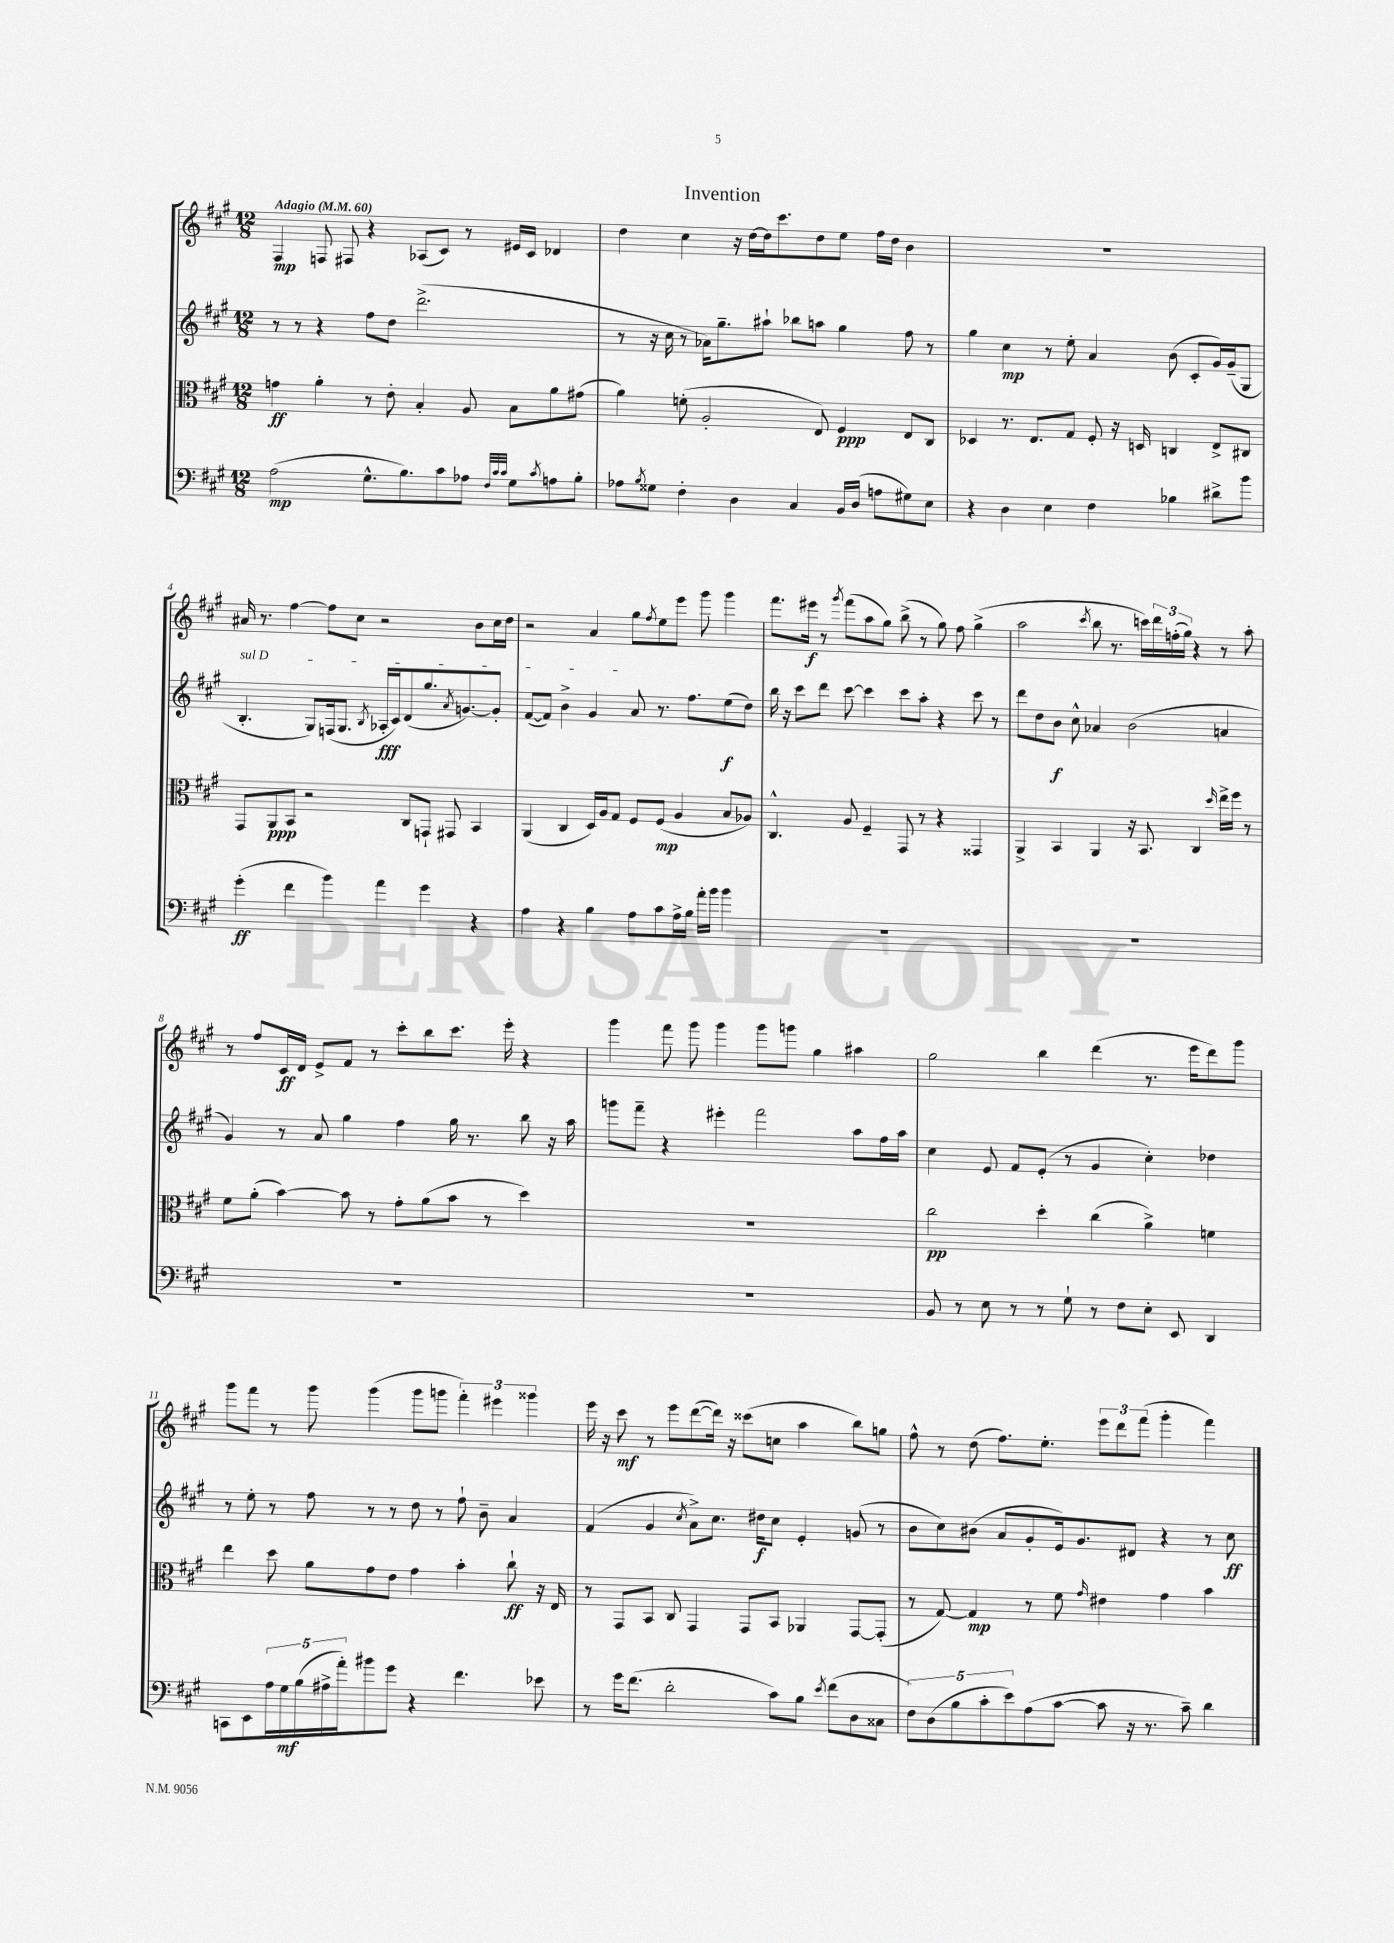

**kern	**dynam	**kern	**dynam	**kern	**dynam	**kern	**dynam
*part4	*part4	*part3	*part3	*part2	*part2	*part1	*part1
*staff4	*staff4	*staff3	*staff3	*staff2	*staff2	*staff1	*staff1
*clefF4	*	*clefC3	*	*clefG2	*	*clefG2	*
*k[f#c#g#]	*	*k[f#c#g#]	*	*k[f#c#g#]	*	*k[f#c#g#]	*
*M12/8	*	*M12/8	*	*M12/8	*	*M12/8	*
*MM60	*	*MM60	*	*MM60	*	*MM60	*
=1	=1	=1	=1	=1	=1	=1	=1
!	!	!	!	!	!	!LO:TX:a:B:t=Adagio	!
(2A\	mp	4gn\	ff	8r	.	4F#/	mp
.	.	.	.	8r	.	.	.
.	.	4a'\	.	4r	.	8Fn/	.
.	.	.	.	.	.	8F#X/	.
8.G#^^\L	.	8r	.	8ff#\L	.	4r	.
.	.	8e'\	.	8dd\J	.	.	.
8.B\)	.	.	.	.	.	.	.
.	.	4B'/	.	(2.ddd^\	.	(8A-X/L	.
8c#\	.	.	.	.	.	8c#/J)	.
8A-X\J	.	8A/	.	.	.	8r	.
32qqF#/LLL	.	.	.	.	.	.	.
32qqc#/	.	.	.	.	.	.	.
32qqc#/JJJ	.	.	.	.	.	.	.
8G#\L	.	8B\L	.	.	.	16e#X/LL	.
.	.	.	.	.	.	16c#/JJ	.
8qc#/	.	.	.	.	.	.	.
8An\	.	8a\	.	.	.	4d-X/	.
8B'\J	.	(8g#X\J	.	.	.	.	.
=2	=2	=2	=2	=2	=2	=2	=2
8A-X\L	.	4a\)	.	8r	.	4dd\	.
8qB/	.	.	.	.	.	.	.
8G##X\J	.	.	.	16r	.	.	.
.	.	.	.	16cc#\	.	.	.
4F#'\	.	(8fn'\	.	8r	.	4cc#\	.
.	.	2A'/	.	16a-X\KL)	.	.	.
.	.	.	.	8.gg#~\	.	.	.
4D\	.	.	.	.	.	16r	.
.	.	.	.	.	.	[16dd\LL	.
.	.	.	.	8aa#X`\J	.	16dd\J]	.
.	.	.	.	.	.	8.ccc#\	.
4C#/	.	.	.	8bb-X\L	.	.	.
.	.	8E/)	.	8aan\J	.	8dd\	.
16BB/LL	.	4F#/	ppp	4gg#\	.	8ee\J	.
(16D/JJ	.	.	.	.	.	.	.
8An\L	.	.	.	.	.	16ff#\LL	.
.	.	.	.	.	.	16dd\JJ	.
8G#X\)	.	8E/L	.	8ff#\	.	4b\	.
8E\J	.	8C#/J	.	8r	.	.	.
=3	=3	=3	=3	=3	=3	=3	=3
4r	.	4D-X/	.	4gg#\	.	1.r	.
4D\	.	8.r	.	4cc#\	mp	.	.
.	.	8.E/L	.	.	.	.	.
4E\	.	.	.	8r	.	.	.
.	.	8G#/J	.	8ee'\	.	.	.
4F#\	.	8F#'/	.	4a/	.	.	.
.	.	16r	.	.	.	.	.
.	.	16Dn/	.	.	.	.	.
4B-X\	.	4Cn/	.	(8b\	.	.	.
.	.	.	.	8c#'/L	.	.	.
8d#X^\L	.	8E^/L	.	16g#/L)	.	.	.
.	.	.	.	(16g#~/J	.	.	.
8b\J	.	8C#X/J	.	8G#/J	.	.	.
!!LO:LB:g=z
=4	=4	=4	=4	=4	=4	=4	=4
!	!	!	!	!LO:TX:a:i:t=sul D	!	!	!
(4g#'\	ff	8GG#/L	.	4.B'/	.	16a#X/	.
.	.	.	.	.	.	8.r	.
.	.	8AA/	ppp	.	.	.	.
4f#\	.	8BB/J	.	.	.	[4ff#\	.
.	.	2r	.	8G#/L)	.	.	.
4b\)	.	.	.	(16Fn/k	.	8ff#\L]	.
.	.	.	.	8.G#/J	.	.	.
.	.	.	.	.	.	8cc#\J	.
.	.	.	.	8qB/	.	.	.
4a\	.	.	.	16A-X'/LL	fff	2r	.
.	.	.	.	16c#/J)	.	.	.
.	.	8C#/L	.	(8d/	.	.	.
4g#\	.	8GGn`/J	.	8.gg#/	.	.	.
.	.	8GG#X/	.	.	.	.	.
.	.	.	.	8qa/	.	.	.
.	.	.	.	[8.gn/)	.	.	.
4r	.	4BB/	.	.	.	8b\L	.
.	.	.	.	8g'/J]	.	16cc#\L	.
.	.	.	.	.	.	16dd\JJ	.
=5	=5	=5	=5	=5	=5	=5	=5
4A\	.	(4AA/	.	([8f#/L	.	2r	.
.	.	.	.	8f#/J])	.	.	.
4r	.	4C#/	.	4b^\	.	.	.
4B\	.	16D/LL)	.	4g#/	.	4a/	.
.	.	16A/J	.	.	.	.	.
.	.	8G#/J	.	.	.	.	.
8A\L	.	8F#/L	.	8a/	.	8gg#\L	.
.	.	.	.	.	.	8qff#/	.
8c#\	.	(8F#/J	mp	8.r	.	8ee\	.
16A^\L	.	4A/	.	.	.	8eee\J	.
16B\JJ	.	.	.	8.ff#\L	.	.	.
16a'\LL	.	.	.	.	.	8ggg#\	.
16b\JJ	.	.	.	.	.	.	.
4b\	.	8B/L	.	(8ee\	f	4ggg#\	.
.	.	8A-X/J)	.	8dd\J)	.	.	.
=6	=6	=6	=6	=6	=6	=6	=6
1.r	.	4.C#^^/	.	16bb\	.	8.fff#\L	.
.	.	.	.	16r	.	.	.
.	.	.	.	8ccc#\L	.	.	.
.	.	.	.	.	.	16eee#X\Jk	f
.	.	.	.	8ddd\J	.	8r	.
.	.	.	.	.	.	8qggg#/	.
.	.	8A/	.	[8ccc#\	.	(8fff#\L	.
.	.	4F#~/	.	4ccc#\]	.	8aa\	.
.	.	.	.	.	.	8gg#\J)	.
.	.	8GG#/	.	8ccc#\L	.	(8bb^\	.
.	.	8r	.	8aa'\J	.	8r	.
.	.	4r	.	4r	.	8gg#\)	.
.	.	.	.	.	.	8ff#\	.
.	.	4GG##X/	.	8ccc#\	.	(4gg#^\	.
.	.	.	.	8r	.	.	.
=7	=7	=7	=7	=7	=7	=7	=7
1.r	.	4AA^/	.	8ddd\L	.	2aa\	.
.	.	.	.	8dd\	.	.	.
.	.	4BB/	.	8b\J	f	.	.
.	.	.	.	8cc#^^\	.	.	.
.	.	.	.	.	.	8qccc#/	.
.	.	4AA/	.	4a-X/	.	8bb\	.
.	.	.	.	.	.	8.r	.
.	.	16r	.	(2b\	.	.	.
.	.	8.BB/	.	.	.	16cccn\LL)	.
.	.	.	.	.	.	24ddd\	.
.	.	.	.	.	.	(24ffn'\	.
.	.	.	.	.	.	24gg#\JJ)	.
.	.	4C#/	.	.	.	4r	.
.	.	16qqdd/	.	.	.	.	.
.	.	16ee^\LL	.	4an/	.	8r	.
.	.	16ff#\JJ	.	.	.	.	.
.	.	8r	.	.	.	8aa'\	.
!!LO:LB:g=z
=8	=8	=8	=8	=8	=8	=8	=8
1.r	.	8f#\L	.	4g#/)	.	8r	.
.	.	(8a'\J	.	.	.	8ff#/L	.
.	.	[4b\)	.	8r	.	16c#/L	ff
.	.	.	.	.	.	16d/JJ	.
.	.	.	.	8a/	.	8e^/L	.
.	.	8b\]	.	4gg#\	.	8f#/J	.
.	.	8r	.	.	.	8r	.
.	.	8g#'\L	.	4ff#\	.	8ccc#'\L	.
.	.	(8a\	.	.	.	8bb\	.
.	.	8b\J	.	16gg#\	.	8.ccc#\J	.
.	.	.	.	8.r	.	.	.
.	.	8r	.	.	.	.	.
.	.	.	.	.	.	16eee'\	.
.	.	4dd\)	.	8bb\	.	4r	.
.	.	.	.	16r	.	.	.
.	.	.	.	16aa\	.	.	.
=9	=9	=9	=9	=9	=9	=9	=9
1.r	.	1.r	.	8gggn\L	.	4ggg#\	.
.	.	.	.	8fff#~\J	.	.	.
.	.	.	.	4r	.	8fff#\	.
.	.	.	.	.	.	8ggg#\	.
.	.	.	.	4eee#X'\	.	4ggg#\	.
.	.	.	.	2fff#\	.	8ggg#\L	.
.	.	.	.	.	.	8gggn\J	.
.	.	.	.	.	.	4gg#\	.
.	.	.	.	8aa\L	.	4aa#X\	.
.	.	.	.	16ff#\L	.	.	.
.	.	.	.	16aa\JJ	.	.	.
=10	=10	=10	=10	=10	=10	=10	=10
8BB/	.	2cc#\	pp	4cc#\	.	2gg#\	.
8r	.	.	.	.	.	.	.
8E\	.	.	.	8e/	.	.	.
8r	.	.	.	8f#/L	.	.	.
8r	.	4dd'\	.	(8e'/J	.	4bb\	.
8G#`\	.	.	.	8r	.	.	.
8r	.	(4cc#\	.	4g#/	.	(4ddd\	.
8F#\L	.	.	.	.	.	.	.
8E'\J	.	4a^\)	.	4cc#'\)	.	8.r	.
8EE/	.	.	.	.	.	.	.
.	.	.	.	.	.	16eee\KL	.
4DD/	.	4fn\	.	4dd-X\	.	8ddd\)	.
.	.	.	.	.	.	8ggg#\J	.
!!LO:LB:g=z
=11	=11	=11	=11	=11	=11	=11	=11
8CCn\L	.	4ee\	.	8r	.	8ggg#\L	.
8EE\	.	.	.	8ee'\	.	8fff#\J	.
20A\L	.	8dd\	.	8r	.	8r	.
20G#\	mf	.	.	.	.	.	.
(20B\	.	.	.	.	.	.	.
.	.	8a\L	.	8ff#\	.	8ggg#\	.
20A#X^\	.	.	.	.	.	.	.
20a'\J)	.	.	.	.	.	.	.
8b#X\	.	8g#\	.	8r	.	(4ggg#\	.
8g#\J	.	8e\J	.	8r	.	.	.
4r	.	4g#\	.	8dd\	.	8ggg#\L	.
.	.	.	.	8r	.	8gggn\J	.
4.f#\	.	4b'\	.	8ff#`\	.	6fff#'\)	.
.	.	.	.	8b~\	.	.	.
.	.	.	.	.	.	6eee#X\	.
.	.	8cc#`\	ff	4a/	.	.	.
.	.	.	.	.	.	6ggg##X\	.
8e-X\	.	16r	.	.	.	.	.
.	.	16E/	.	.	.	.	.
=12	=12	=12	=12	=12	=12	=12	=12
8r	.	8r	.	(4f#/	.	16eee\	.
.	.	.	.	.	.	16r	.
16g#\KL	.	8GG#/L	.	.	.	8ccc#\	mf
(8.f#\J	.	.	.	.	.	.	.
.	.	8BB/J	.	4g#/	.	8r	.
2d'\	.	8C#/	.	.	.	8eee\L	.
.	.	.	.	8qcc#/	.	.	.
.	.	4GG#/	.	8a^\L)	.	([8ddd\	.
.	.	.	.	8.cc#\J	.	16ddd\Jk])	.
.	.	.	.	.	.	16r	.
.	.	8GG#/L	.	.	.	(8ccc##X\L	.
.	.	.	.	16dd#X\KL	f	.	.
8c#\L)	.	8BB/J	.	8cc#\J	.	8ccn\J	.
8B\J	.	4AA-X/	.	4e'/	.	4aa\	.
8qe/	.	.	.	.	.	.	.
(8f#\L	.	.	.	.	.	.	.
8D\	.	[8GG#/L	.	(8gn/	.	8bb\L)	.
8C##X\J	.	(8GG#'/J]	.	8r	.	8ggn\J	.
=13	=13	=13	=13	=13	=13	=13	=13
10F#\L)	.	8r	.	8b\L	.	8ff#^^\	.
(10D\	.	.	.	.	.	.	.
.	.	[8G#/)	.	8cc#\)	.	8r	.
10B\	.	.	.	.	.	.	.
.	.	4G#/]	mp	(8b#X\J	.	(8dd\	.
10c#'\	.	.	.	.	.	.	.
.	.	.	.	8a/L	.	8.ff#\L)	.
10e\)	.	.	.	.	.	.	.
(8A\	.	8r	.	8g#'/	.	.	.
.	.	.	.	.	.	8.ee'\J	.
[8c#\J	.	8f#\	.	16e/k)	.	.	.
.	.	.	.	8.g#/	.	.	.
.	.	16qqg#/	.	.	.	.	.
8c#\]	.	4e#X\	.	.	.	12eee\L	.
.	.	.	.	.	.	12ddd\	.
16r	.	.	.	8d#X/J	.	.	.
.	.	.	.	.	.	(12fff#\J	.
8.r	.	.	.	.	.	.	.
.	.	4g#\	.	4r	.	4ggg#'\	.
8c#~\)	.	.	.	.	.	.	.
4d\	.	4b\	.	8r	.	4fff#\)	.
.	.	.	.	8cc#\	ff	.	.
==	==	==	==	==	==	==	==
*-	*-	*-	*-	*-	*-	*-	*-
